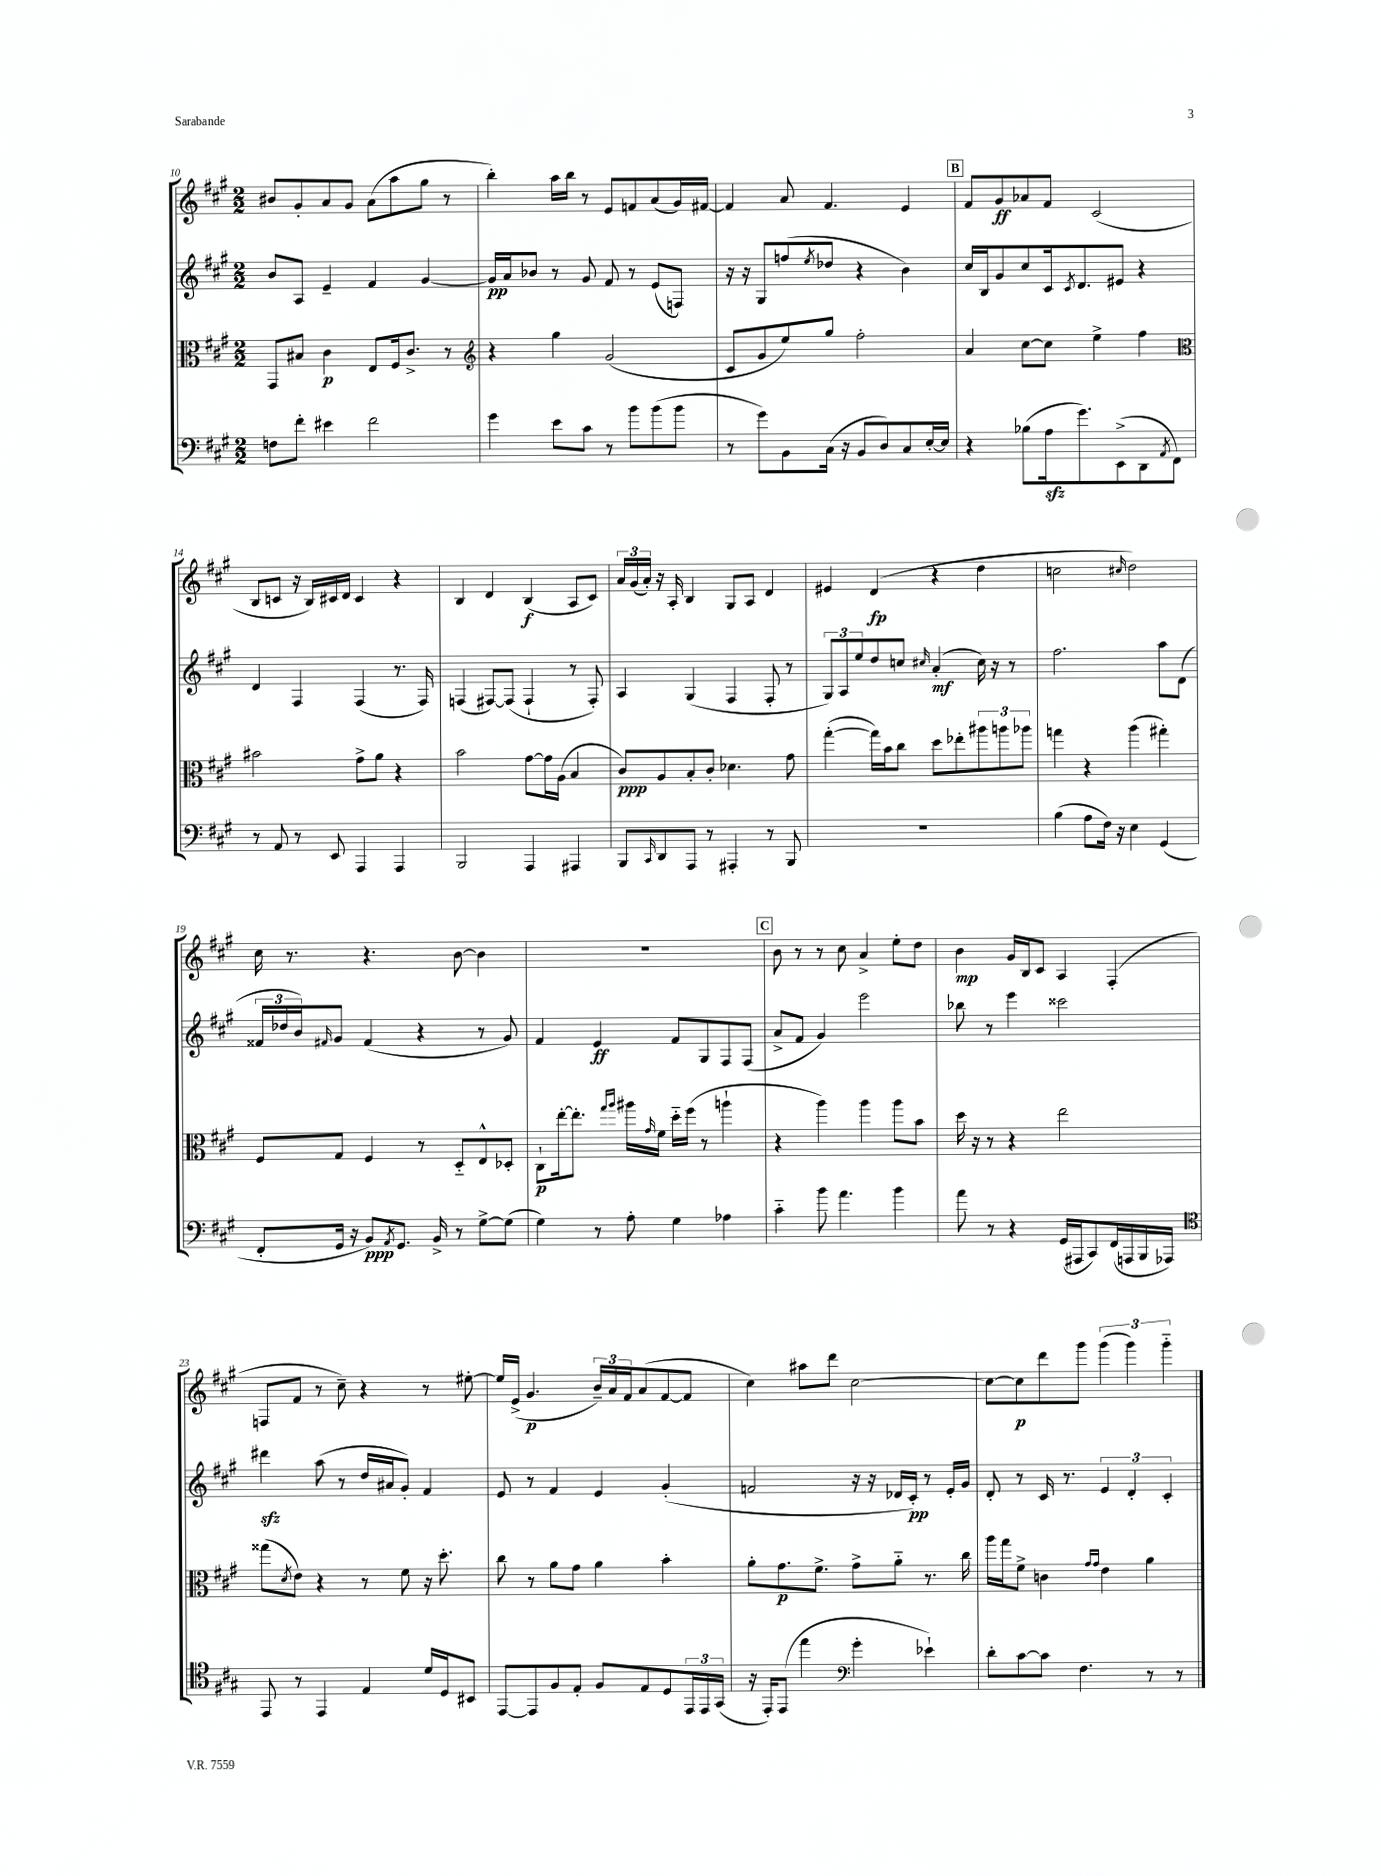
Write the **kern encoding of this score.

**kern	**kern	**kern	**kern
*staff4	*staff3	*staff2	*staff1
*clefF4	*clefC3	*clefG2	*clefG2
*k[f#c#g#]	*k[f#c#g#]	*k[f#c#g#]	*k[f#c#g#]
*M2/2	*M2/2	*M2/2	*M2/2
8F	8GG#	8b	8b#
8f#'	8B#	8A	8g#'
4e#	4c#	4e~	8a
.	.	.	8g#
2f#	8E	4f#	(8a
.	16F#	.	8aa
.	8.c#^	.	.
.	.	[4g#	8gg#
.	8r	.	8r
=	=	=	=
*	*clefG2	*	*
4g#	4r	16g#]	4bb')
.	.	16a	.
.	.	8b-	.
8e	4gg#	8r	16aa
.	.	.	16bb
8c#	.	8g#	8r
8r	(2g#	8f#	8e
8b	.	8r	8f
(8b	.	(8e	(8a
8b	.	8F)	16g#)
.	.	.	[16f#
=	=	=	=
8r	8c#	16r	4f#]
.	.	16r	.
8g#)	8g#	8G#	.
8BB	8ee)	(8ff	8a
.	.	8qee	.
(16C#	8gg#	8dd-	4.f#
16r	.	.	.
8BB	2ff#'	4r	.
8D)	.	.	.
8C#	.	4b)	4e
[16E'	.	.	.
16E]	.	.	.
=	=	=	=
4r	4a	16cc#	8f#
.	.	16B	.
.	.	8g#	8g#
(8B-	[8cc#	8cc#	8a-
16A	8cc#]	16c#	8f#
.	.	8qc#	.
8.g#)	.	8.d	.
.	4ee^	.	(2c#
(8EE^	.	8e#	.
8DD	4ff#	4r	.
8qAA	.	.	.
8FF#)	.	.	.
=	=	=	=
*	*clefC3	*	*
8r	2b#	4d	8B
8AA	.	.	8c
8r	.	4F#	16r
.	.	.	16B)
8EE	.	.	16c#
.	.	.	16d
4AAA	8g#^	(4F#	4c#
.	8a	.	.
4AAA	4r	8.r	4r
.	.	16F#)	.
=	=	=	=
2BBB	2b	(4F	4B
.	.	[8F#)	4d
.	.	(8F#]	.
4AAA	[8g#	4F#`	(4B
.	16g#]	.	.
.	(16A	.	.
4AAA#	4B	8r	8A
.	.	8F#')	8c#)
=	=	=	=
8BBB	8c#)	4A	24a
.	.	.	(24g#
.	.	.	24a')
16qqCC#	.	.	.
8DD	8A	.	16r
.	.	.	16A'
8AAA	8B'	(4G#	4B
8r	8c#'	.	.
4AAA#'	4.d-	4F#	8G#
.	.	.	8A
8r	.	8F#'	4d
8BBB	8g#	8r	.
=	=	=	=
1r	([4gg#'	12G#)	4e#
.	.	12A	.
.	.	12ee	.
.	16gg#])	8dd	(4d
.	16b	.	.
.	8cc#	8cc	.
.	.	16qqcc#	.
.	8dd	(4a'	4r
.	8ee-'	.	.
.	12aa#	16cc#)	4dd
.	.	16r	.
.	12aa	.	.
.	.	8r	.
.	12aa-	.	.
=	=	=	=
(4B	4gg	2.ff#	2cc
8A	4r	.	.
16F#)	.	.	.
16r	.	.	.
.	.	.	16qqcc#
4E	(4aa	.	2dd)
(4GG#	4gg#')	8aa	.
.	.	(8d	.
=	=	=	=
8FF#'	8F#	24f##	16cc#
.	.	24dd-	.
.	.	.	8.r
.	.	24b)	.
.	.	16qqf#	.
16GG#	8G#	8g#	.
16r	.	.	.
8BB)	4F#	(4f#	4.r
8qAA	.	.	.
8.GG#	.	.	.
.	8r	4r	.
16BB^	.	.	.
8r	8D'~	.	[8b
[8G#^	8E^^	8r	4b]
(8G#]	8D-'	8g#)	.
=	=	=	=
4G#)	8C#`	4f#	1r
.	[16ee'	.	.
.	8.ee']	.	.
8r	.	4e	.
.	16qqgg#	.	.
.	16qqaa	.	.
8A'	16aa#	.	.
.	16qqg#	.	.
.	16f#	.	.
4G#	16dd'~	8f#	.
.	(16ff#	.	.
.	8r	8G#	.
4A-	4aa`	8F#	.
.	.	(8F#	.
=	=	=	=
4c#'~	4r	8a^	8b
.	.	8f#	8r
8b	4aa)	4g#)	8r
4.a	.	.	8cc#
.	4aa	2eee	4a^
4b	8aa	.	8ee'
.	8b	.	8dd
=	=	=	=
8a	16dd	8bb-	4b
.	16r	.	.
8r	8r	8r	.
4r	4r	4eee	16g#
.	.	.	16B
.	.	.	8c#
(16GG#	2ee	2ccc##	4A
16AAA#	.	.	.
8CC#)	.	.	.
(16FF#	.	.	(4F#'
16AAA	.	.	.
16BBB	.	.	.
16AAA-)	.	.	.
=	=	=	=
*clefC4	*	*	*
8EE	(8gg##	4ddd#	8F
.	8qd	.	.
8r	8e)	.	8f#
4EE	4r	(8aa	8r
.	.	8r	8cc#~)
4E	8r	16dd	4r
.	.	16a#	.
.	8f#	8g#')	.
16d	16r	4f#	8r
16D	8.dd'	.	.
8BB#	.	.	[8ee#'
=	=	=	=
[8EE	8cc#	8e	16ee#]
.	.	.	(16e^
8EE]	8r	8r	4.g#
8F#	8a	4f#	.
8E'	8g#	.	.
8F#	4a	4e	24b~)
.	.	.	24a
.	.	.	24f#
8E	.	.	(8a
8D	4b'	(4g#'	[8f#
24EE	.	.	8f#]
24EE	.	.	.
(24GG#	.	.	.
=	=	=	=
16r	8a'	2f	4cc#)
16EE')	.	.	.
(8EE	8.g#	.	.
4ee	.	.	8aa#
.	8.f#^	.	.
.	.	.	8ddd
*clefF4	*	*	*
4g#'	8g#^	16r	[2cc#
.	.	16r	.
.	8a'~	16d-	.
.	.	16c#')	.
4e-`)	8.r	8r	.
.	.	16e'	.
.	16cc#	16g#	.
=	=	=	=
8d'	16aa	8d'	8cc#_
.	16gg#	.	.
[8c#	8f#^	8r	8cc#]
8c#]	4c	16c#	8ddd
.	.	8.r	.
4.F#	.	.	8ggg#
.	16qqg#	.	.
.	16qqg#	.	.
.	4e	6e	(6ggg#
.	.	6d'	6ggg#)
8r	4a	.	.
.	.	6c#'	6ggg#'~
8r	.	.	.
==	==	==	==
*-	*-	*-	*-
